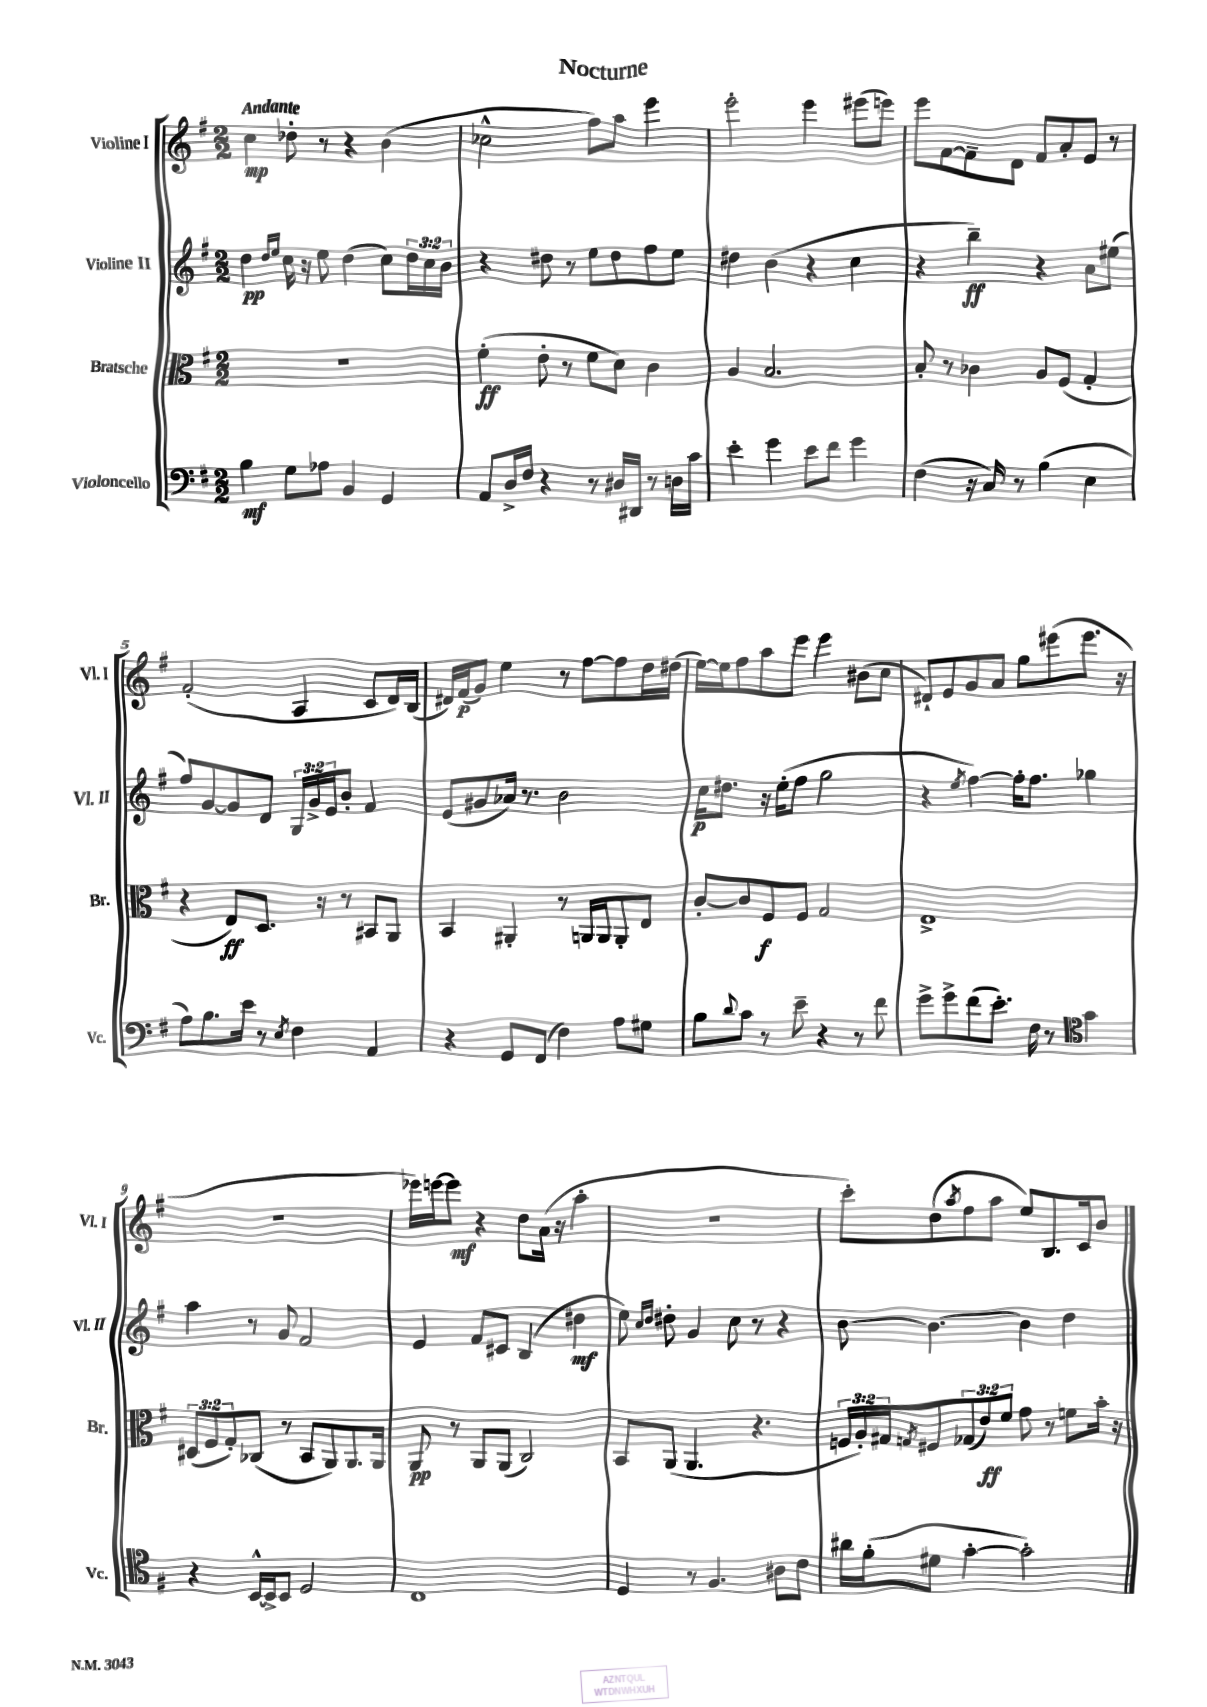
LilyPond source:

\header { title = "Nocturne" }
<<
\new StaffGroup <<
\new Staff = "s0" \with { instrumentName = "Violine I" shortInstrumentName = "Vl. I" } {
    \clef treble \key g \major \numericTimeSignature \time 2/2 \tempo "Andante"
    c''4\mp des''8-. r8 r4 b'4( |
    ces''2-^ fis''8) a''8 e'''4 |
    e'''2-. e'''4 eis'''8( e'''8) |
    e'''8 fis'8~ fis'8-- d'8 fis'8 a'8-. e'8 r8 |
    fis'2-.( a4 c'8 d'16) b16( |
    dis'16) fis'16\p( g'8) e''4 r8 fis''8~ fis''8 d''16 dis''16( |
    e''16~) e''16 fis''8 a''8 e'''8 e'''4 bis'8( c''8 |
    dis'8-!) e'8 g'8 a'8 g''8 eis'''8( eis'''8. r16 |
    R1 |
    ees'''16) e'''16~ e'''8\mf r4 d''8 a'16( r16 a''4-. |
    R1 |
    c'''8-.) d''8( \acciaccatura { a''8 } fis''8 a''8 e''8) b8. c'16 b'8 \bar "|." |
}
\new Staff = "s1" \with { instrumentName = "Violine II" shortInstrumentName = "Vl. II" } {
    \clef treble \key g \major \numericTimeSignature \time 2/2 \override Staff.TupletNumber.text = #tuplet-number::calc-fraction-text
    d''4\pp \grace { d''16 e''16 } c''16 r16 e''8 d''4( c''8) \tuplet 3/2 { d''16 c''16 b'16 } |
    r4 dis''8 r8 e''8 dis''8 fis''8 e''8 |
    dis''4 b'4( r4 c''4 |
    r4 b''4--\ff) r4 a'8 eis''8( |
    fis''8) g'8~ g'8 d'8 \tuplet 3/2 { g16 g'16-> e'16 } b'8-. fis'4 |
    e'8( gis'8 aes'16) r8. b'2 |
    c''16\p dis''8. r16 e''16-.( fis''8 g''2 |
    r4 \acciaccatura { e''8 } fis''4~) fis''16-. fis''8. ges''4 |
    a''4 r8 g'8 fis'2 |
    e'4 fis'8 cis'8 b4( dis''4\mf |
    e''8) \grace { c''16 d''16 } dis''8-. g'4 c''8 r8 r4 |
    b'8~ b'4.~ b'4 d''4 \bar "|." |
}
\new Staff = "s2" \with { instrumentName = "Bratsche" shortInstrumentName = "Br." } {
    \clef alto \key g \major \numericTimeSignature \time 2/2 \override Staff.TupletNumber.text = #tuplet-number::calc-fraction-text
    r1 |
    fis'4-.\ff( e'8-. r8 fis'8 d'8) c'4 |
    a4 b2. |
    b8-. r8 ces'4 a8 fis8( g4-. |
    r4 e8\ff) d8. r16 r8 bis,8 a,8 |
    b,4 ais,4-. r8 a,16 a,16 a,8-. e8 |
    c'8~-. c'8 fis8\f fis8 g2 |
    e1-> |
    \tuplet 3/2 { dis8( fis8 g8-.) } ces8( r8 b,8 a,8) a,8. a,16 |
    a,8\pp r8 a,8 a,8( c2) |
    b,8 a,8( a,4. r4. |
    \tuplet 3/2 { f16 a16-.) gis16 } \acciaccatura { g8 } fis8 \tuplet 3/2 { ges8( e'8\ff) fis'8 } g'8 r8 f'8 b'16-. r16 \bar "|." |
}
\new Staff = "s3" \with { instrumentName = "Violoncello" shortInstrumentName = "Vc." } {
    \clef bass \key g \major \numericTimeSignature \time 2/2
    b4\mf g8 aes8 b,4 g,4 |
    a,8 d16-> fis16 r4 r8 dis16 dis,16 r8 d16 c'16 |
    e'4-. g'4 e'8 fis'8 g'4 |
    fis4( r16 c16) r8 b4( e4 |
    a8) b8. e'16 r8 \acciaccatura { e8 } fis4 a,4 |
    r4 g,8 fis,8( fis4) a8 gis8 |
    b8 \appoggiatura { d'8 } c'8 r8 e'8-- r4 r8 fis'8 |
    g'8-> g'8-> fis'8( e'8.-.) fis16 r8 \clef tenor g'4 |
    r4 b,16~-^ b,16-> b,8 d2 |
    c1 |
    d4 r8 fis4. ais8 c'8 |
    ais'16 fis'16-.( dis'8 g'4~-. g'2-.) \bar "|." |
}
>>
>>
